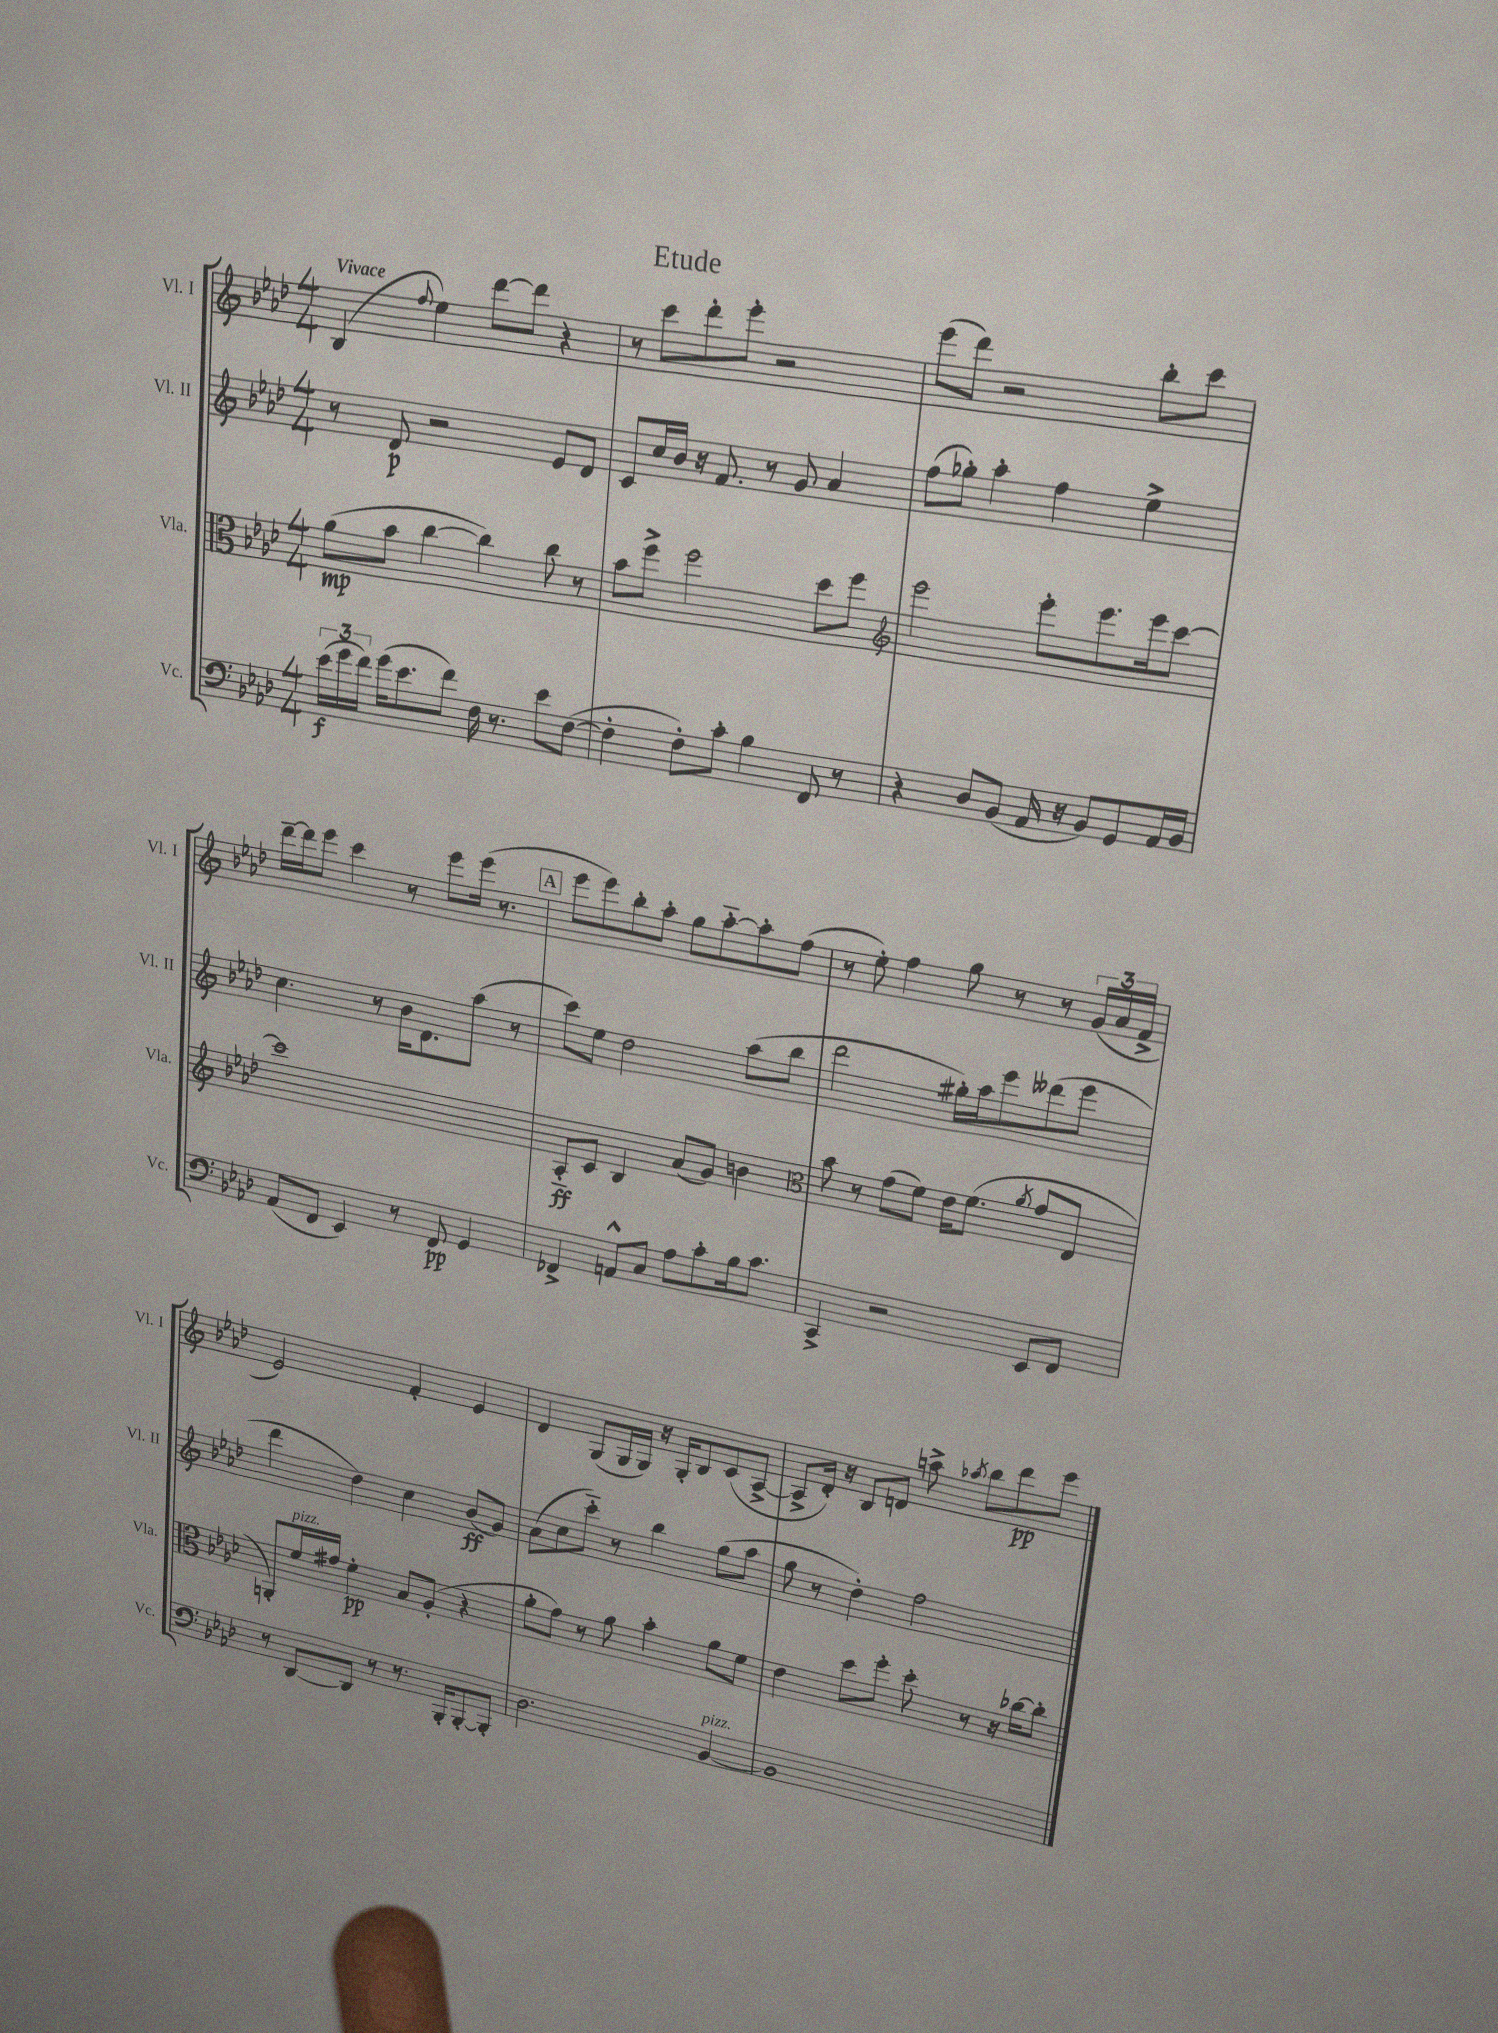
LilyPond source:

\header { title = "Etude" }
<<
\new StaffGroup <<
\new Staff = "s0" \with { instrumentName = "Vl. I" shortInstrumentName = "Vl. I" } {
    \clef treble \key aes \major \numericTimeSignature \time 4/4 \tempo "Vivace"
    \autoBeamOff bes4( \appoggiatura { f''8 } ees''4) des'''8[~ des'''8] r4 |
    r8 c'''8[ des'''8-. ees'''8]-. r2 |
    ees'''8[( des'''8]) r2 bes''8[-. c'''8] |
    des'''16[~-- des'''16 ees'''8] c'''4 r8 ees'''8[ ees'''16]( r8. |
    \mark \markup { \box "A" } ees'''8[ ees'''8) bes''8-. aes''8]-. g''8[ aes''8~-_ aes''8-. f''8]( |
    r8 ees''8-.) f''4 g''8 r8 r8 \tuplet 3/2 { g'16[( aes'16 f'16]-> } |
    ees'2) f'4-. ees'4 |
    des'4 g8[( g16 g16]) r16 g16[-. bes8 c'8( aes8]~-> |
    aes8[-> des'16]-.) r16 bes8[ d'8] a''8-> \acciaccatura { aes''8 } bes''8[ des'''8\pp ees'''8] \bar "|." |
}
\new Staff = "s1" \with { instrumentName = "Vl. II" shortInstrumentName = "Vl. II" } {
    \clef treble \key aes \major \numericTimeSignature \time 4/4
    \autoBeamOff r8 des'8\p r2 ees'8[ des'8] |
    c'8[ c''16 bes'16] r16 f'8. r8 g'8 aes'4 |
    f''8[( ges''8]-.) aes''4-. f''4 ees''4-> |
    c''4. r8 bes'16[ des'8. aes''8]( r8 |
    \mark \markup { \box "A" } c'''8[) ees''8] des''2 aes''8[( bes''8] |
    des'''2 gis''16[-.) aes''16 ees'''8 deses'''8( ees'''8] |
    des'''4 des''4) c''4 bes'8[\ff( g'8]) |
    aes'8[( c''8 c'''8]-_) r8 bes''4 g''8[( aes''8] |
    g''8 r8 des''4-.) f''2 \bar "|." |
}
\new Staff = "s2" \with { instrumentName = "Vla." shortInstrumentName = "Vla." } {
    \clef alto \key aes \major \numericTimeSignature \time 4/4
    \autoBeamOff aes'8[\mp( bes'8] c''4~ c''4) c''8 r8 |
    bes'8[ f''8]-> f''2 des''8[ f''8] |
    \clef treble ees'''2 ees'''8[-. ees'''8. ees'''16 c'''8]~ |
    c'''1 |
    \mark \markup { \box "A" } aes8[-_\ff c'8] bes4 aes'8[( g'8]) b'4 |
    \clef alto bes'8 r8 g'8[( f'8]) ees'16[ f'8.]( \acciaccatura { aes'8 } g'8[ ees8] |
    a,8[-.) f'16^\markup { \italic "pizz." } gis'16] f'4-.\pp bes8[ aes8]-.( r4 |
    aes'8[-. g'8]) r8 aes'8 bes'4-. aes'8[ f'8] |
    ees'4 des''8[ f''8]-. des''8-. r8 r16 ces''16[~ ces''8]-. \bar "|." |
}
\new Staff = "s3" \with { instrumentName = "Vc." shortInstrumentName = "Vc." } {
    \clef bass \key aes \major \numericTimeSignature \time 4/4
    \autoBeamOff \tuplet 3/2 { ees'16[\f( g'16 f'16]) } g'16[( ees'8. f'8]) f16 r8. ees'8[ f8]~( |
    f4-. f8[-.) c'8]-. bes4 f,8 r8 |
    r4 des8[ bes,8]( aes,16 r16 bes,8[) g,8 aes,16 bes,16] |
    aes,8[( f,8] ees,4) r8 f,8\pp g,4 |
    \mark \markup { \box "A" } fes,4-> a,8[-^ c8] aes8[ c'8-. bes16 c'8.] |
    c,4-> r2 ees,8[ f,8] |
    r8 des,8[~ des,8] r8 r8. bes,,16[-. bes,,8~-. bes,,8]-. |
    des2. bes,4~^\markup { \italic "pizz." } |
    bes,1 \bar "|." |
}
>>
>>
\layout { \context { \Score \remove "Bar_number_engraver" } }
